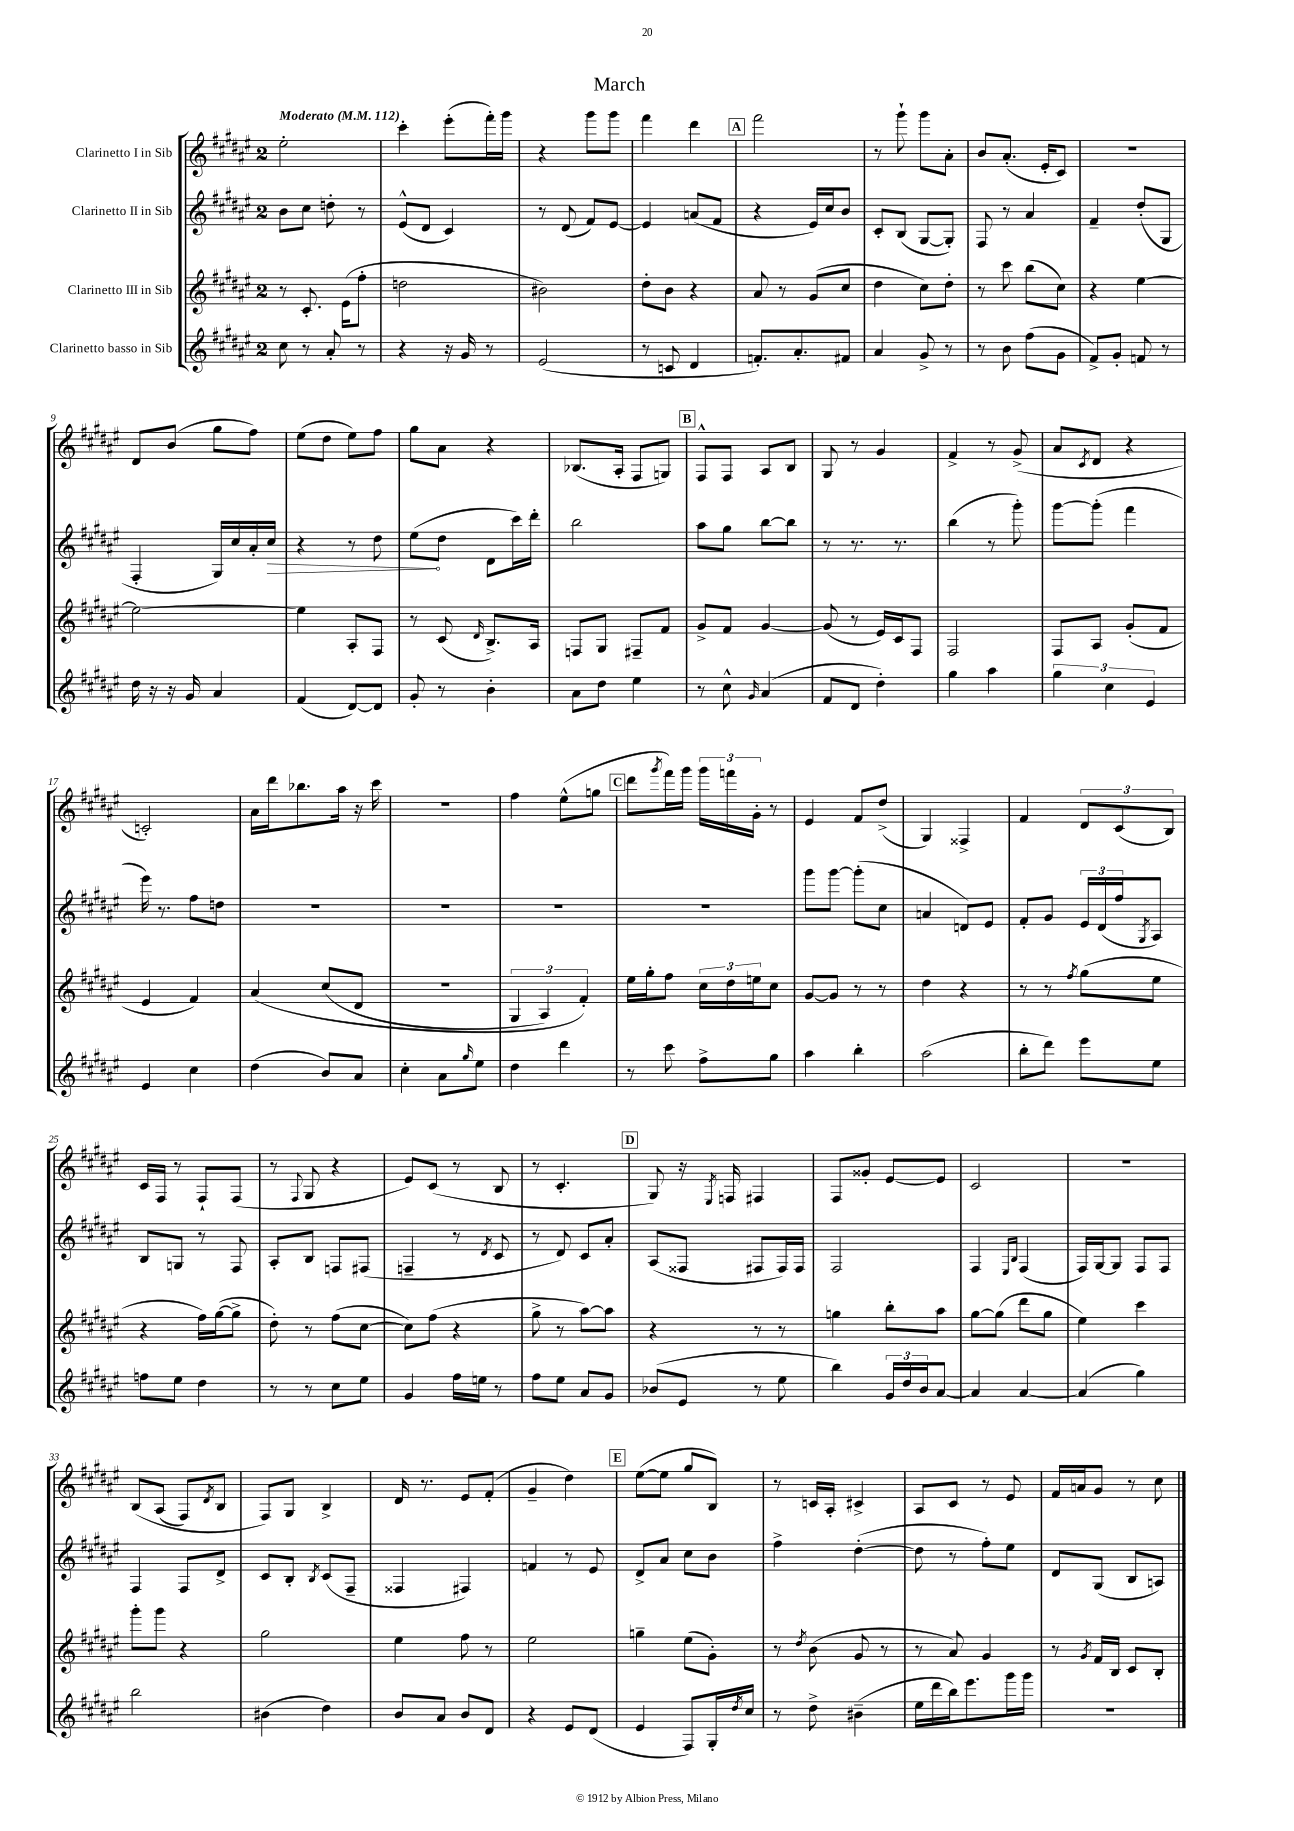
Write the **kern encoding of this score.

**kern	**kern	**kern	**dynam	**kern
*part4	*part3	*part2	*part2	*part1
*staff4	*staff3	*staff2	*staff2	*staff1
*I"Clarinetto basso in Sib	*I"Clarinetto III in Sib	*I"Clarinetto II in Sib	*	*I"Clarinetto I in Sib
*clefG2	*clefG2	*clefG2	*	*clefG2
*k[f#c#g#d#a#e#]	*k[f#c#g#d#a#e#]	*k[f#c#g#d#a#e#]	*	*k[f#c#g#d#a#e#]
*M2/4	*M2/4	*M2/4	*	*M2/4
*MM112	*MM112	*MM112	*	*MM112
=1	=1	=1	=1	=1
!	!	!	!	!LO:TX:a:B:t=Moderato
8cc#\	8r	8b\L	.	2ee#'\
8r	8.c#'/	8cc#\J	.	.
8a#'/	.	8ddn'\	.	.
.	(16e#\KL	.	.	.
8r	8ff#'\J	8r	.	.
=2	=2	=2	=2	=2
4r	2ddn\	(8e#^^/L	.	4ccc#'\
.	.	8d#/J	.	.
16r	.	4c#/)	.	(8eee#'\L
16g#/	.	.	.	.
8r	.	.	.	16fff#'\L)
.	.	.	.	16ggg#\JJ
=3	=3	=3	=3	=3
(2e#/	2b#X\)	8r	.	4r
.	.	(8d#/	.	.
.	.	8f#/L)	.	8ggg#\L
.	.	[8e#/J	.	8ggg#\J
=4	=4	=4	=4	=4
8r	8dd#'\L	4e#/]	.	4fff#\
8cn/	8b\J	.	.	.
4d#/	4r	(8an/L	.	4ddd#\
.	.	8f#/J	.	.
!!LO:REH:place=s1:t=A
=5	=5	=5	=5	=5
8.fn'/L)	8a#/	4r	.	2fff#\
.	8r	.	.	.
8.a#'/	.	.	.	.
.	(8g#/L	16e#/LL)	.	.
.	.	16cc#/J	.	.
8f#X/J	8cc#/J	8b/J	.	.
=6	=6	=6	=6	=6
4a#/	4dd#\	8c#'/L	.	8r
.	.	(8B/J	.	8ggg#`\
8g#^/	8cc#\L)	[8G#/L	.	8ggg#\L
8r	8dd#'\J	8G#'/J])	.	8a#'\J
=7	=7	=7	=7	=7
8r	8r	8F#/	.	8b/L
8b\	8ccc#\	8r	.	(8.a#'/J
(8ff#\L	(8bb\L	4a#/	.	.
.	.	.	.	16e#'/KL
8g#\J	8cc#\J)	.	.	8c#/J)
=8	=8	=8	=8	=8
8f#^/L)	4r	4f#~/	.	2r
8g#'/J	.	.	.	.
8fn/	[4ee#\	(8dd#'/L	.	.
8r	.	8G#/J	.	.
!!LO:LB:g=z
=9	=9	=9	=9	=9
16dd#\	2ee#\_	4F#'/	.	8d#/L
16r	.	.	.	.
16r	.	.	.	(8b/J
16g#/	.	.	.	.
4a#/	.	16G#/LL)	.	8gg#\L
.	.	16cc#/	.	.
.	.	16a#'/	.	8ff#\J)
!	!	!	!LO:HP:b	!
.	.	16cc#/JJ	>	.
=10	=10	=10	=10	=10
(4f#/	4ee#\]	4r	.	(8ee#\L
.	.	.	.	8dd#\J
[8d#/L)	8A#'/L	8r	.	8ee#\L)
8d#/J]	8F#/J	8dd#\	.	8ff#\J
=11	=11	=11	=11	=11
8g#'/	8r	(8ee#\L	.	8gg#\L
8r	(8c#/	8dd#\J	]	8a#\J
.	16qqd#/	.	.	.
4b'\	8.B^/L)	8d#\L	.	4r
.	.	16ccc#\L)	.	.
.	16A#/Jk	16ddd#'\JJ	.	.
=12	=12	=12	=12	=12
8a#\L	8Fn/L	2bb\	.	(8.B-X/L
8dd#\J	8G#/J	.	.	.
.	.	.	.	16A#'/Jk
4ee#\	8F#X~/L	.	.	8F#/L
.	8f#/J	.	.	8Gn/J)
!!LO:REH:place=s1:t=B
=13	=13	=13	=13	=13
8r	8g#^/L	8aa#\L	.	8F#^^/L
8cc#^^\	8f#/J	8gg#\J	.	8F#/J
16qqg#/	.	.	.	.
(4a#/	[4g#/	[8bb\L	.	8A#/L
.	.	8bb\J]	.	8B/J
=14	=14	=14	=14	=14
8f#/L	(8g#/]	8r	.	8G#/
8d#/J	8r	8.r	.	8r
4dd#'\)	16e#/LL)	.	.	4g#/
.	16c#/J	8.r	.	.
.	8F#/J	.	.	.
=15	=15	=15	=15	=15
4gg#\	2F#/	(4bb\	.	4f#^/
4aa#\	.	8r	.	8r
.	.	8ggg#'\)	.	(8g#^/
=16	=16	=16	=16	=16
6gg#\	8F#/L	[8ggg#\L	.	8a#/L
.	.	.	.	8qc#/
.	8A#/J	(8ggg#'\J]	.	8d#/J
6cc#\	.	.	.	.
.	(8g#'/L	4fff#\	.	4r
6e#/	.	.	.	.
.	8f#/J	.	.	.
!!LO:LB:g=z
=17	=17	=17	=17	=17
4e#/	4e#/	16eee#\)	.	2cn'/)
.	.	8.r	.	.
4cc#\	4f#/)	8ff#\L	.	.
.	.	8ddn\J	.	.
=18	=18	=18	=18	=18
(4dd#\	(4a#/	2r	.	16a#\LL
.	.	.	.	16ddd#\J
.	.	.	.	8.bb-X\
8b/L)	(8cc#/L	.	.	.
.	.	.	.	16aa#\Jk
8a#/J	8d#/J	.	.	16r
.	.	.	.	16ccc#\
=19	=19	=19	=19	=19
4cc#'\	2r	2r	.	2r
8a#\L	.	.	.	.
16qqgg#/	.	.	.	.
8ee#\J	.	.	.	.
=20	=20	=20	=20	=20
4dd#\	6G#/	2r	.	4ff#\
.	6A#/)	.	.	.
4ddd#\	.	.	.	(8ee#^^\L
.	6f#'/)	.	.	.
.	.	.	.	8ggn\J
!!LO:REH:place=s1:t=C
=21	=21	=21	=21	=21
8r	16ee#\LL	2r	.	8ddd#\L
.	16gg#'\J	.	.	.
.	.	.	.	8qggg#/
8ccc#\	8ff#\J	.	.	16fff#\L)
.	.	.	.	16ggg#\JJ
8ff#^\L	24cc#\LL	.	.	24ggg#\LL
.	24dd#\	.	.	24fffn\
.	24een\J	.	.	24g#'\JJ
8gg#\J	8cc#\J	.	.	8r
=22	=22	=22	=22	=22
4aa#\	[8g#/L	8ggg#\L	.	4e#/
.	8g#/J]	[8ggg#\J	.	.
4bb'\	8r	(8ggg#'\L]	.	8f#/L
.	8r	8cc#\J	.	(8dd#^/J
=23	=23	=23	=23	=23
(2aa#\	4dd#\	4an/	.	4G#/)
.	4r	8dn/L)	.	4F##X^/
.	.	8e#/J	.	.
=24	=24	=24	=24	=24
8bb'\L	8r	8f#'/L	.	4f#/
8ddd#\J)	8r	8g#/J	.	.
.	8qff#/	.	.	.
8eee#\L	(8gg#\L	24e#/LL	.	12d#/L
.	.	(24d#/	.	.
.	.	24ff#/J	.	(12c#/
.	.	8qG#/	.	.
8ee#\J	8ee#\J	8A#/J)	.	.
.	.	.	.	12B/J)
!!LO:LB:g=z
=25	=25	=25	=25	=25
8ffn\L	4r	8B/L	.	16c#/LL
.	.	.	.	16F#/JJ
8ee#\J	.	8Gn/J	.	8r
4dd#\	16ff#\LL)	8r	.	8F#`/L
.	([16gg#\J	.	.	.
.	8gg#^\J]	8F#/	.	(8F#/J
=26	=26	=26	=26	=26
8r	8dd#'\)	8A#'/L	.	8r
.	.	.	.	8qqF#/
8r	8r	8B/J	.	8G#/
8cc#\L	(8ff#\L	8Fn/L	.	4r
8ee#\J	[8cc#\J	(8F#X/J	.	.
=27	=27	=27	=27	=27
4g#/	8cc#\L])	4Fn~/	.	8e#/L)
.	(8ff#\J	.	.	(8c#/J
16ff#\LL	4r	8r	.	8r
16een\JJ	.	.	.	.
.	.	8qd#/	.	.
8r	.	8c#/	.	8B/
=28	=28	=28	=28	=28
8ff#\L	8gg#^\	8r	.	8r
8ee#\J	8r	8d#/)	.	4.c#'/
8a#/L	[8aa#\L)	8c#/L	.	.
8g#/J	8aa#\J]	8a#'/J	.	.
!!LO:REH:place=s1:t=D
=29	=29	=29	=29	=29
(8b-X/L	4r	(8A#/L	.	8G#/)
8e#/J	.	8F##X/J	.	16r
.	.	.	.	8qE#/
.	.	.	.	16Fn/
8r	8r	8F#X/L	.	4F#X/
8ee#\	8r	16F#/L)	.	.
.	.	16F#/JJ	.	.
=30	=30	=30	=30	=30
4bb\)	4ggn\	2F#/	.	8F#/L
.	.	.	.	8g##X'/J
24g#/LL	8bb'\L	.	.	[8e#/L
24dd#/	.	.	.	.
24b/J	.	.	.	.
[8a#/J	8aa#\J	.	.	8e#/J]
=31	=31	=31	=31	=31
4a#/]	[8gg#\L	4F#/	.	2c#/
.	(8gg#\J]	.	.	.
.	.	16qqE#/LL	.	.
.	.	16qqB/JJ	.	.
[4a#/	8ddd#\L	(4F#/	.	.
.	8gg#\J	.	.	.
=32	=32	=32	=32	=32
(4a#/]	4ee#\)	16F#/LL)	.	2r
.	.	[16G#/J	.	.
.	.	8G#/J]	.	.
4gg#\)	4ccc#\	8F#/L	.	.
.	.	8F#/J	.	.
!!LO:LB:g=z
=33	=33	=33	=33	=33
2bb\	8ggg#'\L	4F#/	.	(8B/L
.	8ggg#\J	.	.	(8A#/J
.	4r	8F#/L	.	8F#/L)
.	.	.	.	8qd#/
.	.	8d#^/J	.	8B/J
=34	=34	=34	=34	=34
(4b#X\	2gg#\	8c#/L	.	8F#/L)
.	.	8B'/J	.	8G#/J
.	.	8qB/	.	.
4dd#\)	.	(8c#/L	.	4B^/
.	.	8F#~/J	.	.
=35	=35	=35	=35	=35
8b/L	4ee#\	4F##X/	.	16d#/
.	.	.	.	8.r
8a#/J	.	.	.	.
8b/L	8ff#\	4F#X/)	.	8e#/L
8d#/J	8r	.	.	(8f#'/J
=36	=36	=36	=36	=36
4r	2ee#\	4fn/	.	4g#~/
8e#/L	.	8r	.	4dd#\)
(8d#/J	.	8e#/	.	.
!!LO:REH:place=s1:t=E
=37	=37	=37	=37	=37
4e#/	4ggn~\	8d#^/L	.	([8ee#\L
.	.	8a#/J	.	8ee#\J]
8F#/L)	(8ee#\L	8cc#\L	.	8gg#/L
16G#'/L	8g#'\J)	8b\J	.	8B/J)
8qdd#/	.	.	.	.
16cc#/JJ	.	.	.	.
=38	=38	=38	=38	=38
8r	8r	4ff#^\	.	8r
.	8qdd#/	.	.	.
8dd#^\	(8b\	.	.	16cn/LL
.	.	.	.	16A#'/JJ
(4b#X~\	8g#/	([4dd#'\	.	4c#X^/
.	8r	.	.	.
=39	=39	=39	=39	=39
16ee#\LL	8r	8dd#\]	.	8A#/L
16ddd#\	.	.	.	.
16bb\J)	8a#/)	8r	.	8c#/J
8.eee#\	.	.	.	.
.	4g#/	8ff#'\L)	.	8r
16ggg#\L	.	8ee#\J	.	8e#/
16ggg#\JJ	.	.	.	.
=40	=40	=40	=40	=40
2r	8r	8d#/L	.	16f#/LL
.	.	.	.	16an/J
.	8qg#/	.	.	.
.	16f#/LL	(8G#/J	.	8g#/J
.	16B/JJ	.	.	.
.	8c#/L	8B/L	.	8r
.	8B'/J	8An/J)	.	8cc#\
==	==	==	==	==
*-	*-	*-	*-	*-
